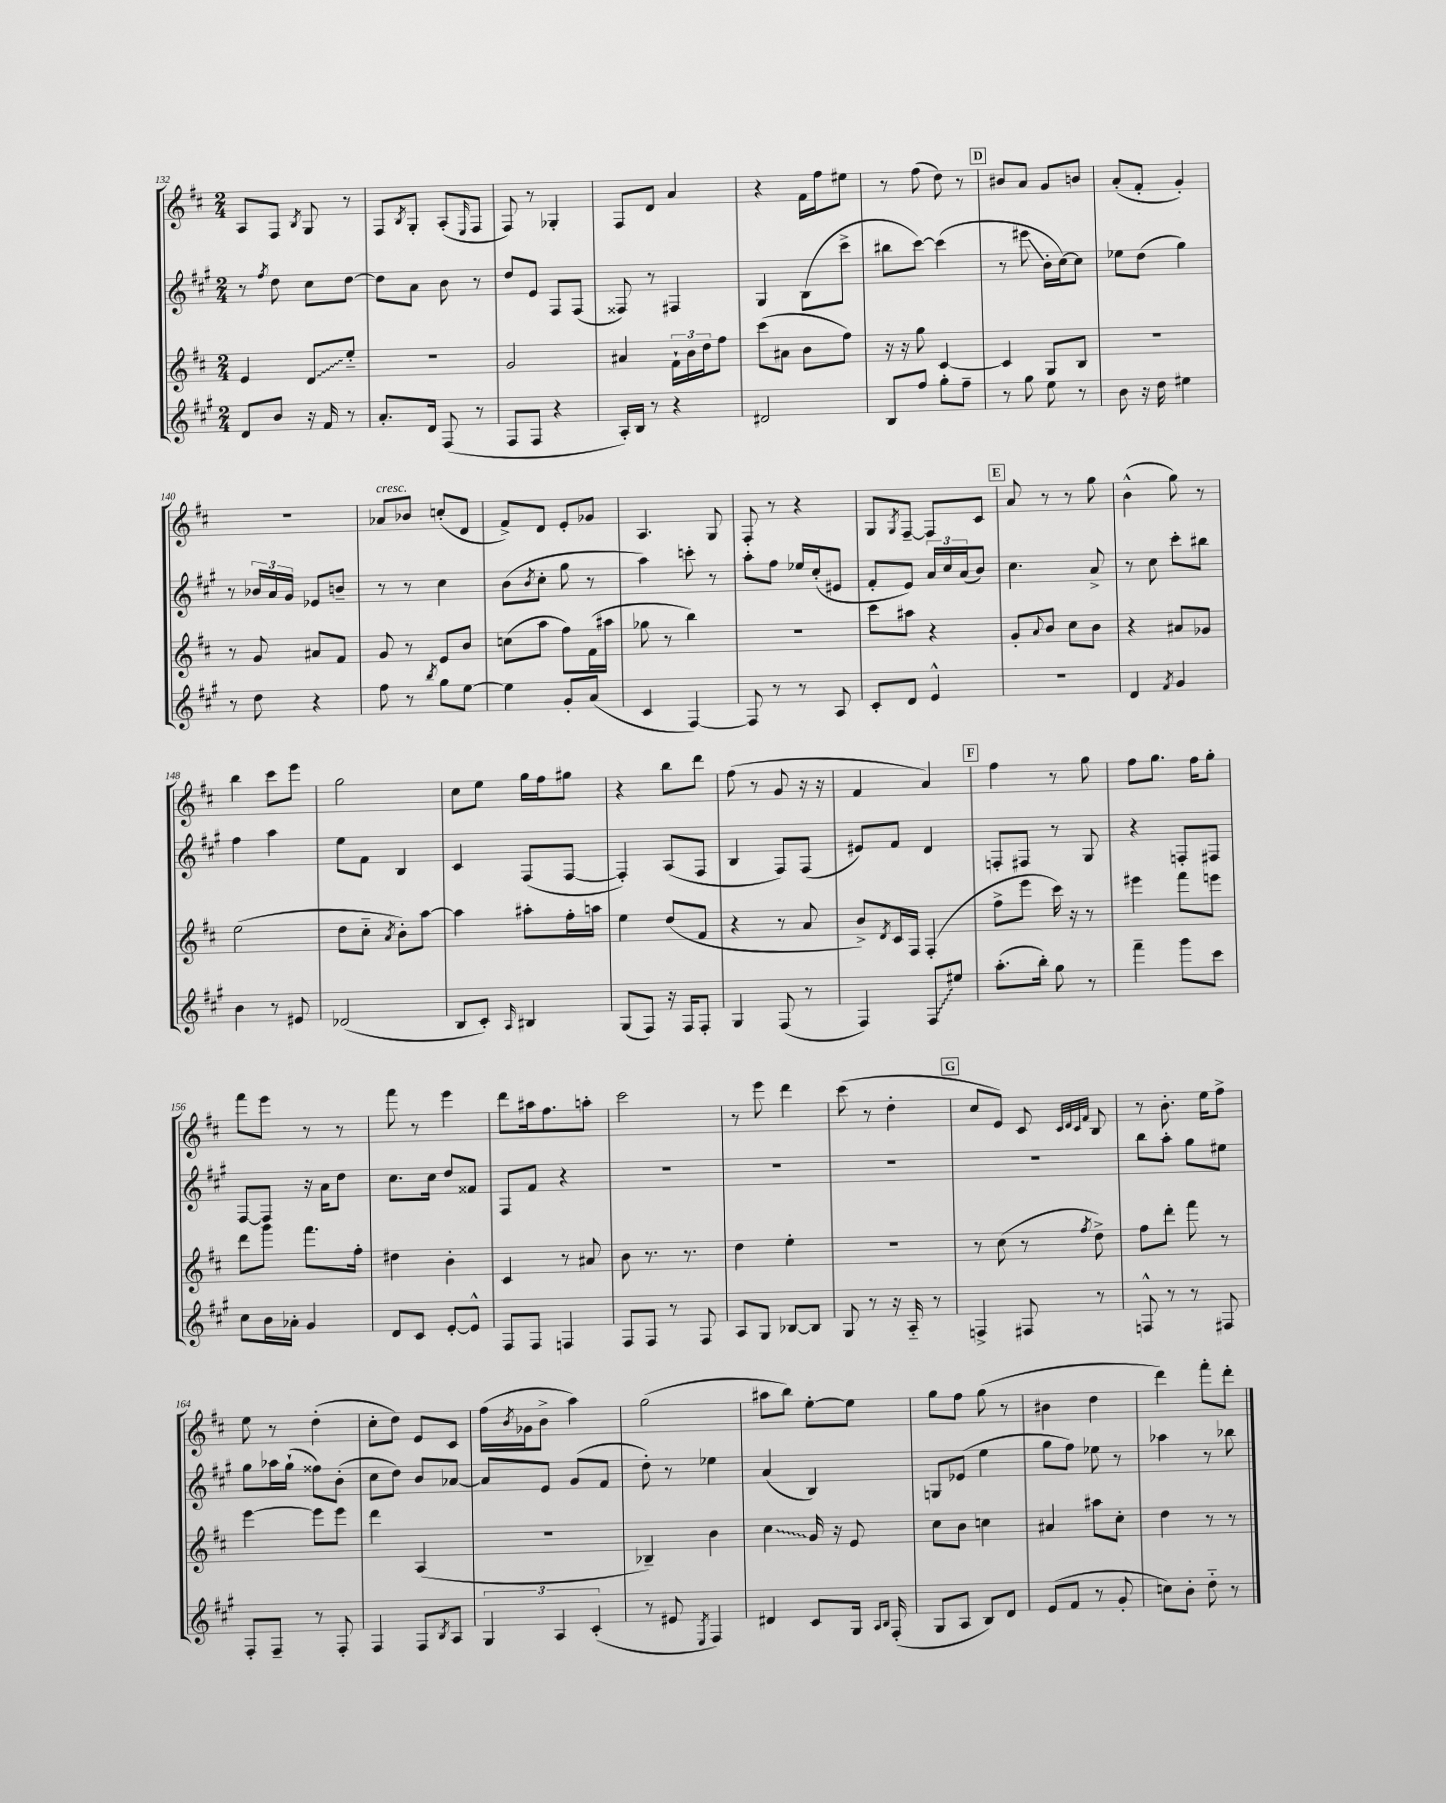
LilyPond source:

<<
\new StaffGroup <<
\new Staff = "s0" {
    \clef treble \key d \major \numericTimeSignature \time 2/4
    a8 fis8 \acciaccatura { b8 } g8 r8 |
    fis8 \acciaccatura { b8 } g8-. a8-.( \grace { e16 } fis8 |
    fis8) r8 ges4-. |
    fis8 d'8 a'4 |
    r4 fis'16 fis''16 eis''8 |
    r8 fis''8( d''8) r8 |
    \mark \markup { \box "D" } bis'8 a'8 g'8 b'8 |
    a'8-.( fis'8-. g'4-.) |
    R2 |
    aes'8^\markup { \italic "cresc." } bes'8 c''8-.( d'8 |
    fis'8->) d'8 e'8-. ges'8 |
    a4. g8 |
    fis8-. r8 r4 |
    g8 \acciaccatura { g8 } fis8~-- fis8 cis'8 |
    \mark \markup { \box "E" } a'8 r8 r8 g''8 |
    b'4-^( g''8) r8 |
    b''4 cis'''8 e'''8 |
    g''2 |
    cis''8 e''8 g''16 fis''16 gis''8 |
    r4 b''8 d'''8 |
    fis''8( r8 g'8 r16 r16 |
    fis'4 a'4) |
    \mark \markup { \box "F" } fis''4 r8 g''8 |
    fis''8 g''8. fis''16 g''8-. |
    fis'''8 e'''8 r8 r8 |
    fis'''8 r8 e'''4 |
    d'''8 ais''16 fis''8. a''8-. |
    cis'''2 |
    r8 e'''8 d'''4 |
    cis'''8( r8 d''4-. |
    \mark \markup { \box "G" } cis''8 e'8) cis'8 \grace { cis'32 d'32 cis'32 fis'32 } b8 |
    r8 b'8.-. e''16 fis''8-> |
    e''8 r8 d''4-.( |
    cis''8-. d''8) e'8 cis'8 |
    fis''16( \acciaccatura { b'8 } ges'16 b'8-> a''4) |
    g''2( |
    ais''8 b''8) e''8~-. e''8 |
    g''8 fis''8 g''8( r8 |
    bis'4 d''4 |
    d'''4) fis'''8-. d'''8-. \bar "|." |
}
\new Staff = "s1" {
    \clef treble \key a \major \numericTimeSignature \time 2/4
    r8 \acciaccatura { fis''8 } d''8 cis''8 d''8~ |
    d''8 a'8 b'8 r8 |
    d''8 e'8 fis8 fis8( |
    fisis8) r8 fis4 |
    gis4 b8( cis'''8-> |
    bis''8 cis'''8~) cis'''4( |
    \mark \markup { \box "D" } r8 eis'''8\glissando b'16-. cis''16~) cis''8 |
    ees''8 d''8( gis''4) |
    r8 \tuplet 3/2 { bes'16 a'16 gis'16 } ees'8 b'8-- |
    r8 r8 cis''4 |
    b'8( \acciaccatura { b'8 } cis''8-. gis''8 r8 |
    a''4) c'''8-. r8 |
    a''8-. fis''8 ees''16 cis''16-.( eis'8 |
    fis'8-. e'8) \tuplet 3/2 { a'16 cis''16 a'16( } b'8) |
    \mark \markup { \box "E" } cis''4. a'8-> |
    r8 cis''8 cis'''8-. bis''8 |
    fis''4 a''4 |
    e''8 fis'8 b4 |
    cis'4 fis8( fis8~ |
    fis4-.) a8( fis8 |
    b4 fis8) fis8( |
    eis'8) fis'8 d'4 |
    \mark \markup { \box "F" } f8-. fis8 r8 gis8 |
    r4 f8-. fis8 |
    fis8~ fis8 r16 a'16 d''8 |
    cis''8. cis''16 d''8 fisis'8 |
    fis8 fis'8 r4 |
    R2 |
    R2 |
    R2 |
    \mark \markup { \box "G" } R2 |
    b''8 a''8-. gis''8 eis''8 |
    gis''8 aes''16 gis''16-!( fisis''8) b'8-.( |
    cis''8 d''8) b'8 aes'8~ |
    aes'8 e'8 gis'8( fis'8 |
    d''8-.) r8 ees''4 |
    a'4( b4) |
    g8 ees'8( e''4 |
    gis''8 fis''8) ees''8 r8 |
    aes''4 r8 bes''8 \bar "|." |
}
\new Staff = "s2" {
    \clef treble \key d \major \numericTimeSignature \time 2/4
    e'4 \once \override Glissando.style = #'zigzag d'8\glissando e''8-_ |
    r2 |
    g'2 |
    ais'4 \tuplet 3/2 { fis'16-! b'16 d''16 } fis''8 |
    cis'''8( ais'8 b'8 fis''8) |
    r16 r16 g''8 cis'4~ |
    \mark \markup { \box "D" } cis'4 g8 b8 |
    R2 |
    r8 g'8 ais'8 fis'8 |
    g'8 r8 e'8 b'8 |
    c''8( a''8 fis''8) fis'16( ais''16 |
    ges''8 r8 b''4) |
    r2 |
    cis'''8 ais''8 r4 |
    \mark \markup { \box "E" } g'8-. \appoggiatura { a'8 } b'8 cis''8 b'8 |
    r4 ais'8 ges'8 |
    e''2( |
    d''8 cis''8-_ \acciaccatura { a'8 } b'8-.) a''8~ |
    a''4 ais''8-. fis''16-. a''16 |
    e''4 d''8( fis'8 |
    r4 r8 a'8 |
    b'8->) \acciaccatura { d'8 } cis'16 fis16 fis4-.( |
    \mark \markup { \box "F" } fis''8-> e'''8 cis'''16) r16 r8 |
    eis'''4 fis'''8 e'''8 |
    d'''8 g'''8 fis'''8. fis''16-. |
    dis''4 b'4-. |
    cis'4 r8 ais'8 |
    b'8 r8. r8. |
    d''4 e''4-. |
    r2 |
    \mark \markup { \box "G" } r8 cis''8( r8 \acciaccatura { fis''8 } d''8->) |
    fis''8 d'''8-. fis'''8 r8 |
    e'''4~ e'''8 e'''8 |
    d'''4 a4( |
    r2 |
    bes4--) b'4 |
    \once \override Glissando.style = #'zigzag cis''4\glissando g'16 r16 e'8 |
    cis''8 b'8 c''4 |
    ais'4 ais''8 cis''8-. |
    d''4 r8 r8 \bar "|." |
}
\new Staff = "s3" {
    \clef treble \key a \major \numericTimeSignature \time 2/4
    d'8 b'8 r16 fis'16 r8 |
    a'8.-. d'16 fis8( r8 |
    fis8 fis8 r4 |
    a16-.) b16 r8 r4 |
    dis'2 |
    b8 fis''8 gis''8-. fis''8-- |
    \mark \markup { \box "D" } r8 gis''8 e''8 r8 |
    b'8 r16 d''16 eis''4 |
    r8 d''8 r4 |
    fis''8 r8 \acciaccatura { b''8 } gis''8 e''8~ |
    e''4 gis'8-. a'8( |
    cis'4 fis4~) |
    fis8 r8 r8 a8 |
    cis'8-. d'8 e'4-^ |
    \mark \markup { \box "E" } r2 |
    d'4 \acciaccatura { fis'8 } gis'4 |
    b'4 r8 eis'8 |
    des'2( |
    b8 cis'8-.) \grace { a16 } bis4 |
    gis8( fis8) r16 fis16 fis8-. |
    gis4 fis8( r8 |
    fis4) \once \override Glissando.style = #'zigzag fis8\glissando eis''8 |
    \mark \markup { \box "F" } a''8.-.( b''16-.) gis''8 r8 |
    fis'''4-- gis'''8 cis'''8 |
    cis''8 b'16 aes'16-. gis'4 |
    d'8 cis'8 e'8~-. e'8-^ |
    fis8 fis8 f4 |
    fis8 fis8 r8 fis8 |
    a8 gis8 bes8~ bes8 |
    gis8 r8 r16 a16-_ r8 |
    \mark \markup { \box "G" } f4-> fis8 r8 |
    f8-^ r8 r8 fis8 |
    fis8-. fis8-- r8 fis8-. |
    fis4 fis8 \acciaccatura { b8 } a8 |
    \tuplet 3/2 { gis4 a4 cis'4-.( } |
    r8 eis'8 \acciaccatura { e8 } fis4) |
    dis'4 cis'8 gis16 \grace { a16 b16 } fis16-.( |
    gis8 a8 b8) d'8 |
    e'8( fis'8 r8 gis'8-. |
    c''8) b'8-. d''8-_ r8 \bar "|." |
}
>>
>>
\layout { \context { \Score currentBarNumber = #132 } }
